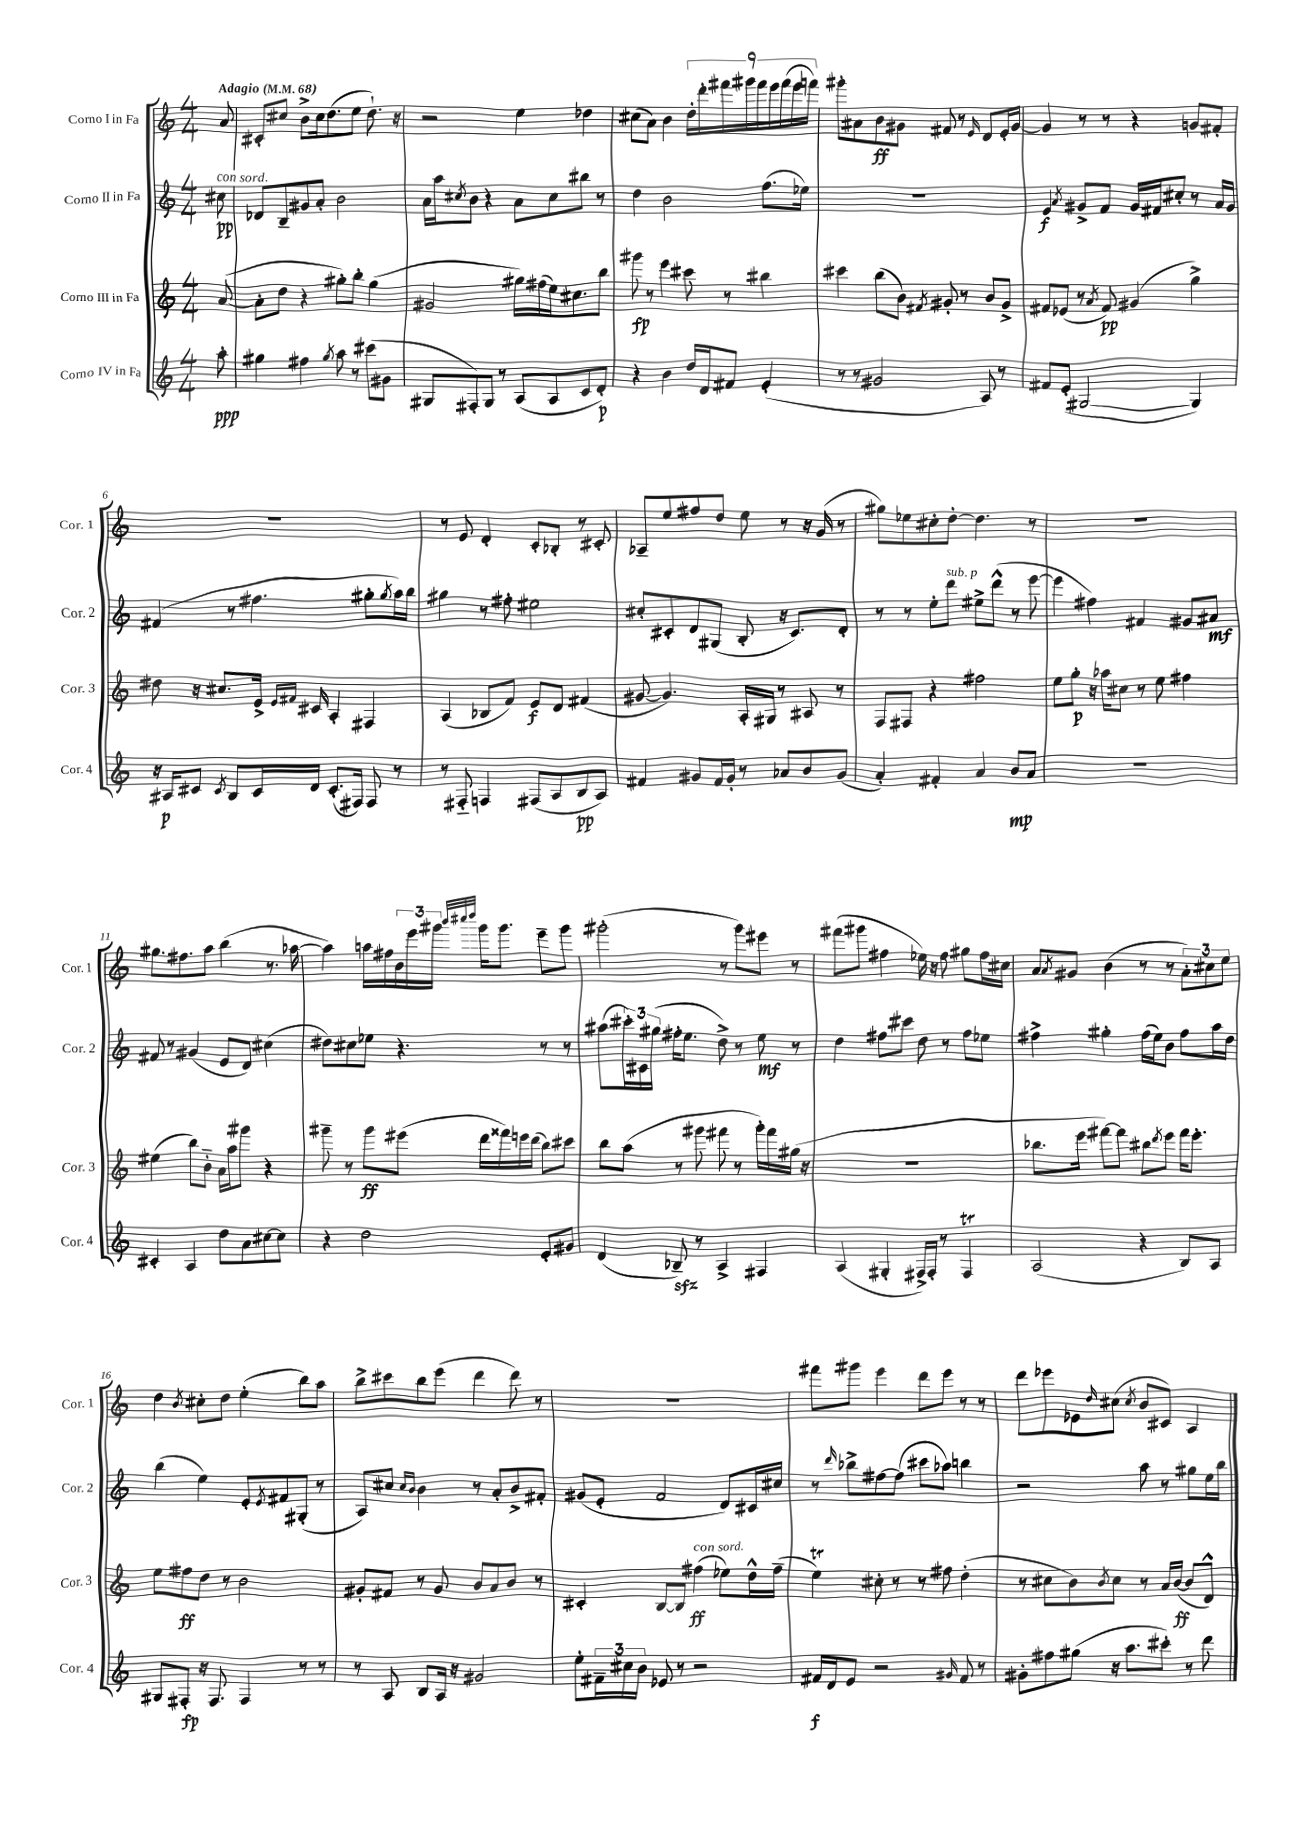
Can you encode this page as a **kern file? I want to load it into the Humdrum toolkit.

**kern	**dynam	**kern	**dynam	**kern	**dynam	**kern	**dynam
*part4	*part4	*part3	*part3	*part2	*part2	*part1	*part1
*staff4	*staff4	*staff3	*staff3	*staff2	*staff2	*staff1	*staff1
*I"Corno IV in Fa	*	*I"Corno III in Fa	*	*I"Corno II in Fa	*	*I"Corno I in Fa	*
*I'Cor. 4	*	*I'Cor. 3	*	*I'Cor. 2	*	*I'Cor. 1	*
*clefG2	*	*clefG2	*	*clefG2	*	*clefG2	*
*k[]	*	*k[]	*	*k[]	*	*k[]	*
*M4/4	*	*M4/4	*	*M4/4	*	*M4/4	*
*MM68	*	*MM68	*	*MM68	*	*MM68	*
=	=	=	=	=	=	=	=
!	!	!	!	!	!	!LO:TX:a:B:t=Adagio	!
!	!	!	!	!LO:TX:a:i:t=con sord.	!	!	!
8aa'\	ppp	([8a/	.	8cc#X\	pp	8a/	.
=1	=1	=1	=1	=1	=1	=1	=1
4gg#X\	.	8a'\L]	.	8d-X/L	.	8c#X'/L	.
.	.	8dd\J	.	8B~/	.	8cc#X/J	.
4ff#X\	.	4r	.	8g#X/	.	8b^\L	.
.	.	.	.	8a'/J	.	16cc#\k	.
.	.	.	.	.	.	(8.dd\	.
8qgg#/	.	.	.	.	.	.	.
8aa\	.	8gg#X'\L)	.	2b\	.	.	.
8r	.	8bb'\J	.	.	.	8ee\J	.
(8ccc#X\L	.	(4gg#\	.	.	.	8.dd`\)	.
8g#X\J	.	.	.	.	.	.	.
.	.	.	.	.	.	16r	.
=2	=2	=2	=2	=2	=2	=2	=2
8G#X/L	.	2g#X/	.	16a\LL	.	2r	.
.	.	.	.	16aa\J	.	.	.
.	.	.	.	8qcc#X/	.	.	.
8F#X'/)	.	.	.	8b\J	.	.	.
8G#/J	.	.	.	4r	.	.	.
8r	.	.	.	.	.	.	.
(8A/L	.	16gg#X\LL)	.	8a\L	.	4ee\	.
.	.	(16ff#X\	.	.	.	.	.
8A/	.	16ee\J)	.	8cc#\	.	.	.
.	.	8.cc#X\	.	.	.	.	.
8c/	.	.	.	8bb#X\J	.	4dd-X\	.
8d'/J)	p	8bb\J	.	8r	.	.	.
=3	=3	=3	=3	=3	=3	=3	=3
4r	.	8ggg#X\	fp	4dd\	.	(8cc#X\L	.
.	.	8r	.	.	.	8a\J)	.
4b\	.	4eee\	.	2b\	.	4b\	.
16dd/LL	.	8ccc#X\	.	.	.	18dd'\LL	.
.	.	.	.	.	.	18ddd'\	.
16d/J	.	.	.	.	.	.	.
.	.	.	.	.	.	18fff#X\	.
8f#X/J	.	8r	.	.	.	.	.
.	.	.	.	.	.	18ggg#X\	.
.	.	.	.	.	.	18fff#\	.
(4e'/	.	4bb#X\	.	(8.ff\L	.	.	.
.	.	.	.	.	.	18eee\	.
.	.	.	.	.	.	(18fff#\	.
.	.	.	.	.	.	18eee\	.
.	.	.	.	16ee-X\Jk)	.	.	.
.	.	.	.	.	.	18fffn\JJ)	.
=4	=4	=4	=4	=4	=4	=4	=4
8r	.	4ccc#X\	.	1r	.	8ggg#X'\L	.
8r	.	.	.	.	.	8a#X\	.
2g#X/	.	(8bb\L	.	.	.	8b\	ff
.	.	8b\J)	.	.	.	8g#X\J	.
.	.	8qf#X/	.	.	.	.	.
.	.	8g#X'/	.	.	.	8f#X/	.
.	.	8r	.	.	.	8r	.
.	.	.	.	.	.	16qqe/	.
8A/)	.	8b/L	.	.	.	8d/L	.
8r	.	8g#^/J	.	.	.	16e'/L	.
.	.	.	.	.	.	[16g#/JJ	.
=5	=5	=5	=5	=5	=5	=5	=5
8f#X/L	.	8f#X/L	.	4e/	f	4g#/]	.
(8e'/J	.	(8e-X/J	.	.	.	.	.
.	.	.	.	8qa/	.	.	.
[2G#X/	.	8r	.	8g#X^/L	.	8r	.
.	.	8qa/	.	.	.	.	.
.	.	8f#/)	pp	8f/J	.	8r	.
.	.	(4g#X/	.	16g#/LL	.	4r	.
.	.	.	.	16f#X/J	.	.	.
.	.	.	.	8cc#X'/J	.	.	.
4G#/])	.	4gg^\)	.	8r	.	8gn/L	.
.	.	.	.	16a/LL	.	8f#X'/J	.
.	.	.	.	16g#/JJ	.	.	.
!!LO:LB:g=z
=6	=6	=6	=6	=6	=6	=6	=6
16r	.	8dd#X\	.	(4f#X/	.	1r	.
16A#X/KL	p	.	.	.	.	.	.
8c#X/J	.	16r	.	.	.	.	.
.	.	8.cc#X/L	.	.	.	.	.
8qc#/	.	.	.	.	.	.	.
8B/L	.	.	.	8r	.	.	.
16c#/L	.	16e^/Jk	.	4.ff#X\	.	.	.
.	.	16qqe/LL	.	.	.	.	.
.	.	16qqf#X/JJ	.	.	.	.	.
16d/JJ	.	16c#X/	.	.	.	.	.
(8.c#'/L	.	4A'/	.	.	.	.	.
16F#X/Jk)	.	.	.	.	.	.	.
8F#/	.	4F#X/	.	8gg#X'\L	.	.	.
.	.	.	.	8qgg#/	.	.	.
8r	.	.	.	16aa\L)	.	.	.
.	.	.	.	16bb\JJ	.	.	.
=7	=7	=7	=7	=7	=7	=7	=7
8r	.	(4A/	.	4gg#X\	.	8r	.
8F#X/	.	.	.	.	.	8e/	.
4Fn/	.	8B-X/L	.	8r	.	4d'/	.
.	.	8f/J)	.	8ff#X'\	.	.	.
(8F#X/L	.	8e/L	f	2ee#X\	.	8c'/L	.
8A/	.	8d/J	.	.	.	8B-X'/J	.
8B/	pp	(4f#X/	.	.	.	8r	.
8A/J)	.	.	.	.	.	8c#X'/	.
=8	=8	=8	=8	=8	=8	=8	=8
4f#X/	.	[8g#X/	.	8cc#X'/L	.	8A-X~/L	.
.	.	4.g#/])	.	8c#X'/	.	8ee/	.
8g#X/L	.	.	.	8d/	.	8ff#X/	.
16f#/L	.	.	.	(8G#X/J	.	8dd/J	.
16g#'/JJ	.	.	.	.	.	.	.
8r	.	16A'/LL	.	8B'/	.	8ee\	.
.	.	16G#X/JJ	.	.	.	.	.
8a-X/L	.	8r	.	16r	.	8r	.
.	.	.	.	8.c#/L)	.	.	.
8b/	.	8A#X/	.	.	.	16r	.
.	.	.	.	.	.	(16g/	.
(8g#/J	.	8r	.	8d'/J	.	8r	.
=9	=9	=9	=9	=9	=9	=9	=9
4a'/)	.	8F/L	.	8r	.	8gg#X\L)	.
.	.	8F#X/J	.	8r	.	8ee-X\	.
4f#X'/	.	4r	.	8ee'\L	.	8cc#X'\	.
!	!	!	!	!LO:TX:a:i:t=sub. p	!	!	!
.	.	.	.	8ddd\J	.	[8dd'\J	.
4a/	.	2ff#X\	.	8ee#X^\L	.	4.dd\]	.
.	.	.	.	(8ddd^^\J	.	.	.
8b/L	mp	.	.	8r	.	.	.
8a/J	.	.	.	[8eee\	.	8r	.
=10	=10	=10	=10	=10	=10	=10	=10
1r	.	8ee\L	.	4eee\]	.	1r	.
.	.	8gg'\J	p	.	.	.	.
.	.	16r	.	4ff#X\)	.	.	.
.	.	16aa-X\KL	.	.	.	.	.
.	.	8cc#X\J	.	.	.	.	.
.	.	8r	.	4f#X/	.	.	.
.	.	8ee\	.	.	.	.	.
.	.	4ff#X\	.	8g#X/L	.	.	.
.	.	.	.	8a#X/J	mf	.	.
!!LO:LB:g=z
=11	=11	=11	=11	=11	=11	=11	=11
4c#X'/	.	(4ee#X\	.	8f#X/	.	8.gg#X\L	.
.	.	.	.	8r	.	.	.
.	.	.	.	.	.	8.ff#X\	.
4A/	.	8bb\L)	.	(4g#X/	.	.	.
.	.	8b\J	.	.	.	8aa\J	.
8dd\L	.	16a\LL	.	8e/L	.	(4bb\	.
.	.	16aa\J	.	.	.	.	.
8a\	.	8ggg#X\J	.	8d/J)	.	.	.
[8cc#X\	.	4r	.	(4cc#X\	.	8.r	.
8cc#\J]	.	.	.	.	.	.	.
.	.	.	.	.	.	[16aa-X\	.
=12	=12	=12	=12	=12	=12	=12	=12
4r	.	8ggg#X~\	.	8dd#X\L)	.	4aa-\])	.
.	.	8r	.	8cc#X\	.	.	.
2dd\	.	8ggg#\L	ff	8ee-X\J	.	16aan\LL	.
.	.	.	.	.	.	16ff#X\	.
.	.	(8eee#X\J	.	4.r	.	24b\	.
.	.	.	.	.	.	24eee\	.
.	.	.	.	.	.	24ggg#X\JJ	.
.	.	.	.	.	.	32qqbbb/LLL	.
.	.	.	.	.	.	32qqcccc#X/	.
.	.	.	.	.	.	32qqdddd/JJJ	.
.	.	16ddd\LL	.	.	.	16ggg#\KL	.
.	.	16fff##X\)	.	.	.	8.ggg#\J	.
.	.	16eeen\	.	.	.	.	.
.	.	(16ddd\JJ	.	.	.	.	.
8e'/L	.	8bb\L)	.	8r	.	8eee~\L	.
8g#X/J	.	8ccc#X\J	.	8r	.	8ggg#\J	.
=13	=13	=13	=13	=13	=13	=13	=13
(4d/	.	8bb\L	.	(8aa#X\L	.	(2ggg#X'\	.
.	.	(8aa\J	.	24ccc#X'\L)	.	.	.
.	.	.	.	24c#X\	.	.	.
.	.	.	.	(24gg#X\JJ	.	.	.
8B-Xzz~/)	.	8r	.	16ff#X'\KL	.	.	.
.	.	.	.	8.ee\J	.	.	.
8r	.	8ggg#X\	.	.	.	.	.
4A^/	.	8fff#X\	.	8dd^\)	.	8r	.
.	.	8r	.	8r	.	8ggg#\L)	.
4F#X/	.	16ggg#'\LL)	.	8ee\	mf	8eee#X\J	.
.	.	16fff#\	.	.	.	.	.
.	.	(16gg#X\JJ	.	8r	.	8r	.
.	.	16r	.	.	.	.	.
=14	=14	=14	=14	=14	=14	=14	=14
(4A/	.	1r	.	4dd\	.	(8fff#X\L	.
.	.	.	.	.	.	8ggg#X\J	.
4G#X'/	.	.	.	8ff#X\L	.	4ff#X\	.
.	.	.	.	8ccc#X\J	.	.	.
16F#X^/LL)	.	.	.	8dd\	.	16ee-X\)	.
16F#'/JJ	.	.	.	.	.	16r	.
8r	.	.	.	8r	.	8ff#\	.
4F#t/	.	.	.	8ff#\L	.	8gg#X\L	.
.	.	.	.	8ee-X\J	.	16ff#\L	.
.	.	.	.	.	.	16cc#X\JJ	.
=15	=15	=15	=15	=15	=15	=15	=15
(2A/	.	8.bb-X\L	.	4ff#X^\	.	8a/L	.
.	.	.	.	.	.	8qa/	.
.	.	.	.	.	.	8g#X/J	.
.	.	16eee\Jk	.	.	.	.	.
.	.	[8fff#X\L)	.	4gg#X'\	.	(4b\	.
.	.	8fff#\J]	.	.	.	.	.
4r	.	8bb#X\L	.	(16ff#\LL	.	8r	.
.	.	.	.	16ee\J)	.	.	.
.	.	8qddd/	.	.	.	.	.
.	.	8eee\J	.	8b\J	.	8r	.
8B/L)	.	16fff#\KL	.	8ff#\L	.	12a'\L)	.
.	.	8.eee'\J	.	.	.	.	.
.	.	.	.	.	.	12cc#X\	.
8A/J	.	.	.	16aa\L	.	.	.
.	.	.	.	.	.	12ee\J	.
.	.	.	.	16dd\JJ	.	.	.
!!LO:LB:g=z
=16	=16	=16	=16	=16	=16	=16	=16
8G#X/L	.	8ee\L	.	(4bb\	.	4dd\	.
8F#X'/J	fp	8ff#X\	ff	.	.	.	.
.	.	.	.	.	.	8qb/	.
16r	.	8dd\J	.	4ee\)	.	8cc#X'\L	.
8.F#/	.	.	.	.	.	.	.
.	.	8r	.	.	.	8dd\J	.
4F#/	.	2b\	.	8e'/L	.	(4ee'\	.
.	.	.	.	8qe/	.	.	.
.	.	.	.	8f#X/	.	.	.
8r	.	.	.	(8G#X'/J	.	8bb\L)	.
8r	.	.	.	8r	.	8aa\J	.
=17	=17	=17	=17	=17	=17	=17	=17
8r	.	8g#X'/L	.	8A/L)	.	8bb^\L	.
8A/	.	8f#X/J	.	8cc#X/J	.	8ccc#X\	.
.	.	.	.	16qqcc#/LL	.	.	.
.	.	.	.	16qqb/JJ	.	.	.
8B/L	.	8r	.	4b\	.	8bb\	.
16A/Jk	.	8g#/	.	.	.	(8eee\J	.
16r	.	.	.	.	.	.	.
2g#X/	.	8b/L	.	8r	.	4ddd\	.
.	.	8a/	.	8a'/L	.	.	.
.	.	8b/J	.	8b^/	.	8ddd\)	.
.	.	8r	.	8f#X'/J	.	8r	.
=18	=18	=18	=18	=18	=18	=18	=18
8ee'\L	.	4c#X'/	.	(8g#X/L	.	1r	.
24f#X~\L	.	.	.	8e'/J	.	.	.
24cc#X\	.	.	.	.	.	.	.
24b\JJ	.	.	.	.	.	.	.
8e-X/	.	[8B/L	.	2f/	.	.	.
8r	.	8B/J]	.	.	.	.	.
!	!	!LO:TX:a:i:t=con sord.	!	!	!	!	!
2r	.	(4ff#X\	ff	.	.	.	.
.	.	8ee-X\L)	.	8d/L)	.	.	.
.	.	16dd^^\L	.	16c#X/L	.	.	.
.	.	(16ff#~\JJ	.	16cc#X/JJ	.	.	.
=19	=19	=19	=19	=19	=19	=19	=19
16f#X/LL	f	4eet\)	.	8r	.	8fff#X\L	.
16d/J	.	.	.	.	.	.	.
.	.	.	.	16qqddd/	.	.	.
8e/J	.	.	.	8bb-X^\L	.	8ggg#X\J	.
2r	.	8cc#X'\	.	[8ff#X\	.	4eee\	.
.	.	8r	.	(8ff#\J]	.	.	.
.	.	8r	.	8ccc#X\L	.	8ddd\L	.
.	.	8ff#X\	.	8aa-X\J)	.	8eee\J	.
16qqg#X/	.	.	.	.	.	.	.
8f#/	.	(4dd'\	.	4bbn\	.	8r	.
8r	.	.	.	.	.	8r	.
=20	=20	=20	=20	=20	=20	=20	=20
8g#X'\L	.	8r	.	2r	.	8ddd\L	.
8ff#X\	.	8cc#X\L	.	.	.	8eee-X\	.
(8gg#X\J	.	8b\)	.	.	.	8e-X\	.
.	.	8qb/	.	.	.	16qqdd/	.
16r	.	8cc#\J	.	.	.	(8cc#X\J	.
8.aa\L	.	.	.	.	.	.	.
.	.	.	.	.	.	8qcc#/	.
.	.	8r	.	8aa\	.	8b/L	.
8ccc#X'\J)	.	16a/LL	.	8r	.	8c#X/J)	.
.	.	([16b/JJ	ff	.	.	.	.
8r	.	8b/L]	.	8gg#X\L	.	4A/	.
8ddd\	.	8d^^/J)	.	16ee\L	.	.	.
.	.	.	.	16bb\JJ	.	.	.
==	==	==	==	==	==	==	==
*-	*-	*-	*-	*-	*-	*-	*-
